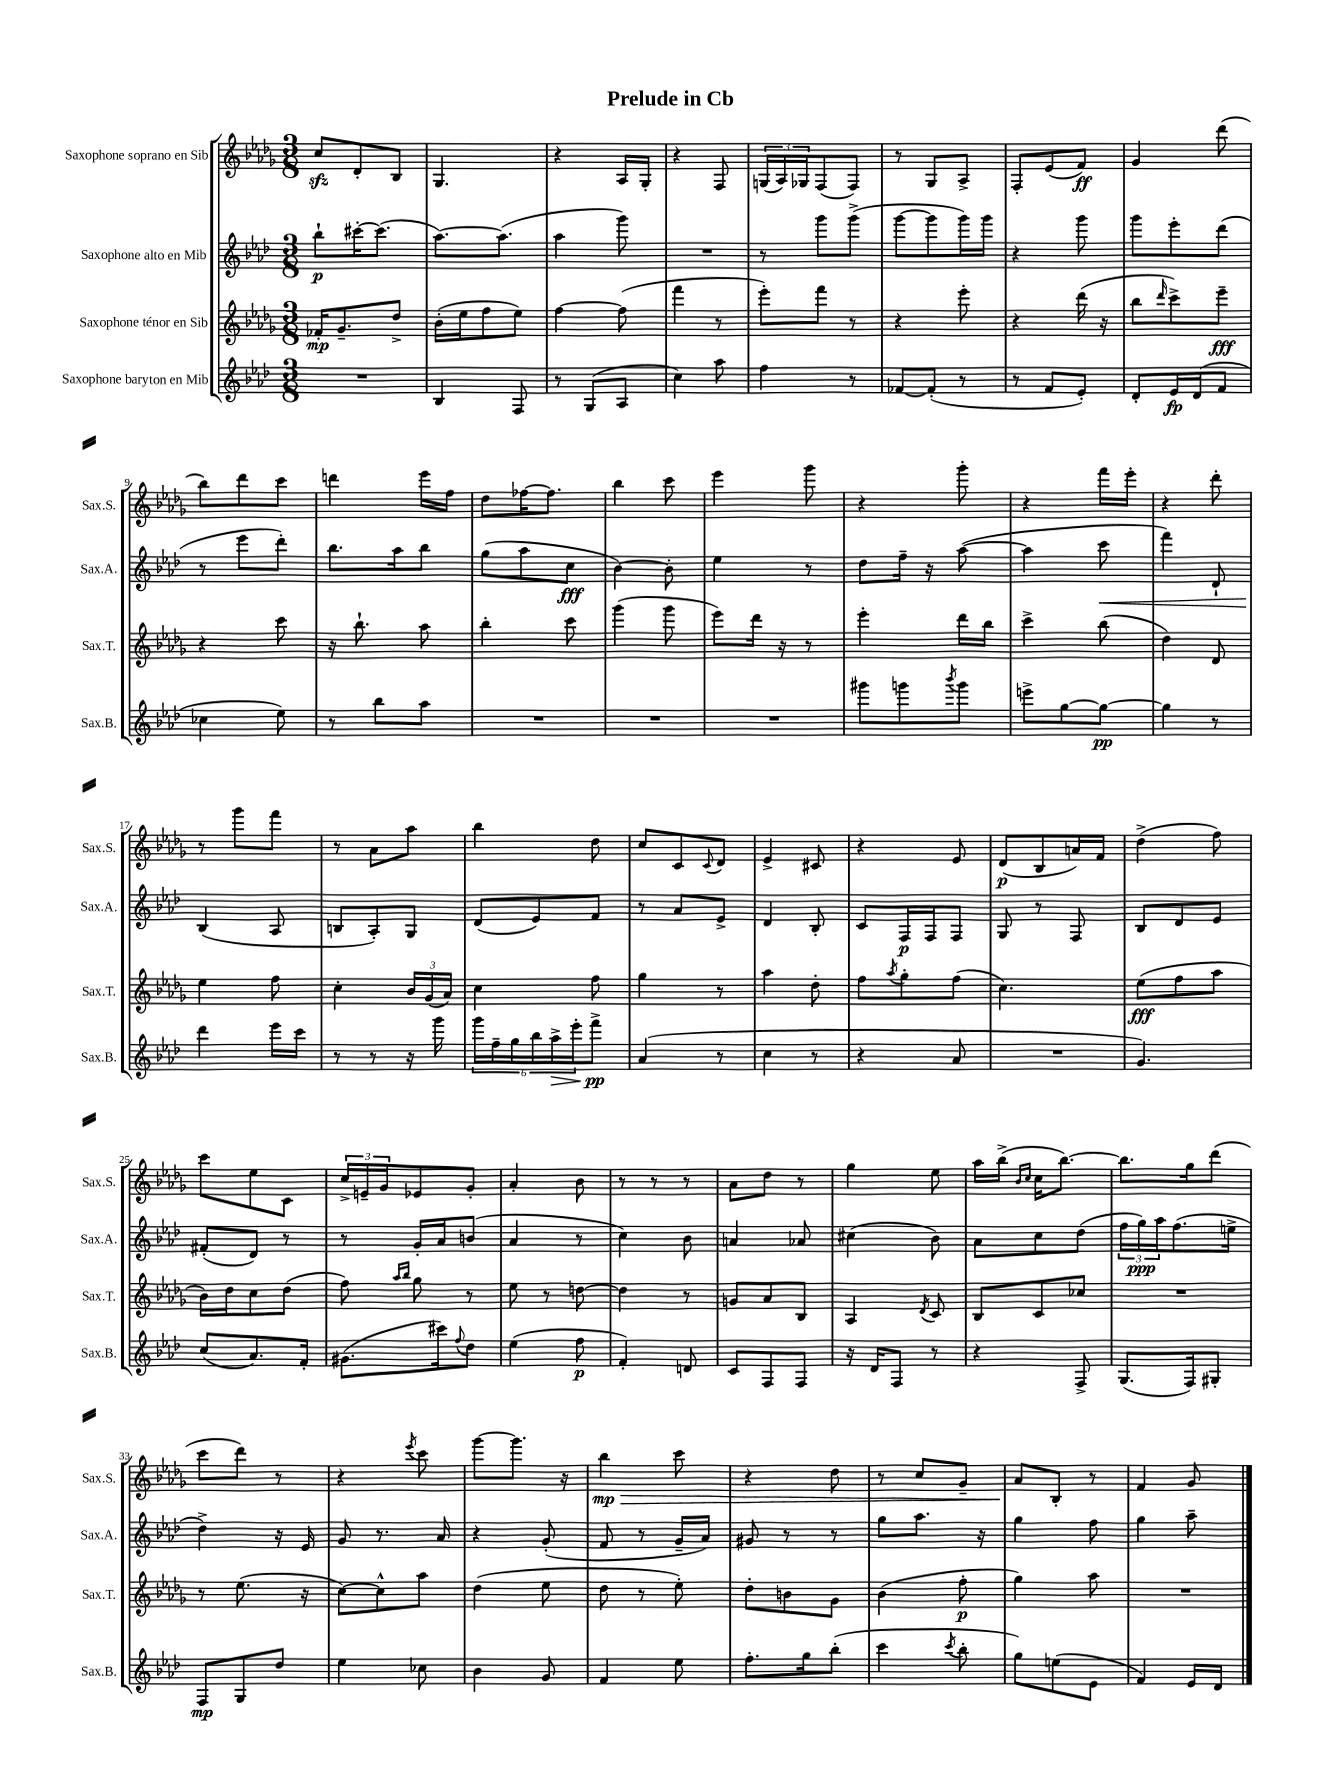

**kern	**kern	**kern	**kern
*staff4	*staff3	*staff2	*staff1
*clefG2	*clefG2	*clefG2	*clefG2
*k[b-e-a-d-]	*k[b-e-a-d-g-]	*k[b-e-a-d-]	*k[b-e-a-d-g-]
*M3/8	*M3/8	*M3/8	*M3/8
4.r	16f-'/LK	8bb-`\L	8cc/L
.	8.g-~/	.	.
.	.	[16ccc#'\K	8d-'/
.	.	(8.ccc#\]J	.
.	8dd-^/J	.	8B-/J
=	=	=	=
4B-/	(16b-'\LL	[8.aa-\L)	4.G-/
.	16ee-\J	.	.
.	8ff\	.	.
.	.	(8.aa-\]J	.
8F/	8ee-\J)	.	.
=	=	=	=
8r	[4ff\	4aa-\	4r
(8G/L	.	.	.
8A-/J	(8ff\]	8ggg\)	16A-/LL
.	.	.	16G-'/JJ
=	=	=	=
4cc\)	4fff\	4.r	4r
8aa-\	8r	.	8F/
=	=	=	=
4ff\	8eee-'\L)	8r	(24G/LL
.	.	.	24A-/)
.	.	.	24G-/J
.	8fff\J	8ggg\L	(8F/
8r	8r	(8ggg^\J	8F/J)
=	=	=	=
[8f-/L	4r	[8ggg\L	8r
(8f-'/]J	.	8ggg\]	8G-/L
8r	8eee-'\	16ggg\L)	8A-^/J
.	.	16ggg\JJ	.
=	=	=	=
8r	4r	4r	8F'/L
8f/L	.	.	(8e-/
8e-'/J)	(16ddd-\	8ggg\	8f/J)
.	16r	.	.
=	=	=	=
8d-'/L	8bb-\L	8ggg\L	4g-/
.	16qqddd-/	.	.
16e-/L	8ccc^\)	8eee-'\	.
(16d-/J	.	.	.
8f/J	8eee-~\J	(8ddd-\J	(8ddd-\
=	=	=	=
4cc-\	4r	8r	8bb-\L)
.	.	8eee-\L	8ddd-\
8ee-\)	8ccc\	8ddd-'\J)	8ccc\J
=	=	=	=
8r	16r	8.bb-\L	4ddd\
.	8.bb-`\	.	.
8bb-\L	.	.	.
.	.	16aa-\k	.
8aa-\J	8aa-\	8bb-\J	16eee-\LL
.	.	.	16ff\JJ
=	=	=	=
4.r	4bb-'\	(8gg\L	8dd-\L
.	.	8aa-\	[16ff-\K
.	.	.	8.ff-\]J
.	8ccc\	8cc\J	.
=	=	=	=
4.r	(4ggg-\	[4b-\)	4bb-\
.	8ggg-\	8b-'\]	8ccc\
=	=	=	=
4.r	8eee-\L)	4ee-\	4eee-\
.	16ddd-\Jk	.	.
.	16r	.	.
.	8r	8r	8ggg-\
=	=	=	=
8ggg#\L	4eee-'\	8dd-\L	4r
8ggg\	.	16ff~\Jk	.
.	.	16r	.
8qbbb-/	.	.	.
8ggg\J	16ddd-\LL	([8aa-\	8ggg-'\
.	16bb-\JJ	.	.
=	=	=	=
8eee^\L	4ccc^\	4aa-\]	4r
[8gg\	.	.	.
8gg\_J	(8bb-\	8ccc\	16fff\LL
.	.	.	16eee-'\JJ
=	=	=	=
4gg\]	4dd-\)	4fff\)	4r
8r	8d-/	8d-`/	8ddd-'\
=	=	=	=
4ddd-\	4ee-\	(4B-/	8r
.	.	.	8ggg-\L
16eee-\LL	8ff\	8A-/	8fff\J
16ccc\JJ	.	.	.
=	=	=	=
8r	4cc'\	8B/L	8r
8r	.	8A-'/)	8a-\L
16r	24b-/LL	8G/J	8aa-\J
.	(24g-/	.	.
16ggg\	.	.	.
.	24a-/JJ)	.	.
=	=	=	=
24ggg\LL	4cc\	(8d-/L	4bb-\
24ff~\	.	.	.
24gg\	.	.	.
24bb-\	.	8e-/)	.
24aa-^\	.	.	.
24eee-'\J	.	.	.
8fff^\J	8ff\	8f/J	8dd-\
=	=	=	=
(4a-/	4gg-\	8r	8cc/L
.	.	8a-/L	8c/
.	.	.	8qqc/
8r	8r	8e-^/J	8d-/J
=	=	=	=
4cc\	4aa-\	4d-/	4e-^/
8r	8dd-'\	8B-'/	8c#/
=	=	=	=
4r	8ff\L	8c/L	4r
.	8qaa-/	.	.
.	8gg-'\	16F/L	.
.	.	16F/J	.
8a-/	(8ff\J	8F/J	8e-/
=	=	=	=
4.r	4.cc\)	8G/	(8d-/L
.	.	8r	8B-/
.	.	8F/	16a/L)
.	.	.	16f/JJ
=	=	=	=
4.g/)	(8ee-\L	8B-/L	(4dd-^\
.	8ff\	8d-/	.
.	8aa-\J	8e-/J	8ff\)
=	=	=	=
(8cc/L	16b-\LL)	(8f#'/L	8ccc\L
.	16dd-\J	.	.
8.a-/)	8cc\	8d-/J)	8ee-\
.	(8dd-\J	8r	8c\J
16f'/Jk	.	.	.
=	=	=	=
(8.g#\L	8ff\)	8r	24cc^/LL
.	.	.	24e~/
.	.	.	24g-/J
.	16qqaa-/LL	.	.
.	16qqbb-/JJ	.	.
.	8gg-\	16g'/LL	8e-/
16ccc#\k)	.	16a-/J	.
8qqff/	.	.	.
8dd-\J	8r	(8b/J	8g-'/J
=	=	=	=
(4ee-\	8ee-\	4a-/	4a-'/
.	8r	.	.
8ff\	[8dd\	8r	8b-\
=	=	=	=
4f'/)	4dd\]	4cc\)	8r
.	.	.	8r
8d/	8r	8b-\	8r
=	=	=	=
8c/L	8g/L	4a/	8a-\L
8F/	8a-/	.	8dd-\J
8F/J	8B-/J	8a-/	8r
=	=	=	=
16r	4A-/	(4cc#\	4gg-\
16d-/LK	.	.	.
8F/J	.	.	.
.	8qd-/	.	.
8r	8c/	8b-\)	8ee-\
=	=	=	=
4r	8B-/L	8a-\L	16aa-\LL
.	.	.	(16bb-^\JJ
.	.	.	16qqb-/LL
.	.	.	16qqcc/JJ
.	8c/	8cc\	16cc\LK
.	.	.	[8.bb-\J)
8F^/	8cc-/J	(8dd-\J	.
=	=	=	=
(8.G/L	4.r	24ff\LL	8.bb-\]L
.	.	24gg\)	.
.	.	24aa-\J	.
.	.	(8.ff\	.
16F/k)	.	.	16gg-\k
8G#'/J	.	.	(8ddd-\J
.	.	16ee^\Jk	.
=	=	=	=
8F/L	8r	4dd-^\)	8ccc\L
8G/	(8.ee-\	.	8ddd-\J)
8dd-/J	.	16r	8r
.	16r	16e-/	.
=	=	=	=
4ee-\	[8cc\L)	8g/	4r
.	8cc^^\]	8.r	.
.	.	.	8qeee-/
8cc-\	8aa-\J	.	8ccc\
.	.	16a-/	.
=	=	=	=
4b-\	(4dd-\	4r	[8ggg-\L
.	.	.	8.ggg-\]J
8g/	8ee-\	(8g'/	.
.	.	.	16r
=	=	=	=
4f/	8dd-\	8f/	4bb-\
.	8r	8r	.
8ee-\	8ee-'\)	16g~/LL	8ccc\
.	.	16a-/JJ)	.
=	=	=	=
8.ff'\L	8dd-'\L	8g#/	4r
.	8b\	8r	.
16gg\k	.	.	.
(8bb-'\J	8g-\J	8r	8dd-\
=	=	=	=
4ccc\	(4b-\	8gg\L	8r
.	.	8.aa-\J	8cc/L
8qccc/	.	.	.
8bb-'\	8ff'\	.	8g-~/J
.	.	16r	.
=	=	=	=
8gg\L)	4gg-\)	4gg\	8a-/L
(8ee\	.	.	8B-'/J
8e-\J	8aa-\	8ff\	8r
=	=	=	=
4f/)	4.r	4gg\	4f/
16e-/LL	.	8aa-~\	8g-/
16d-/JJ	.	.	.
==	==	==	==
*-	*-	*-	*-
